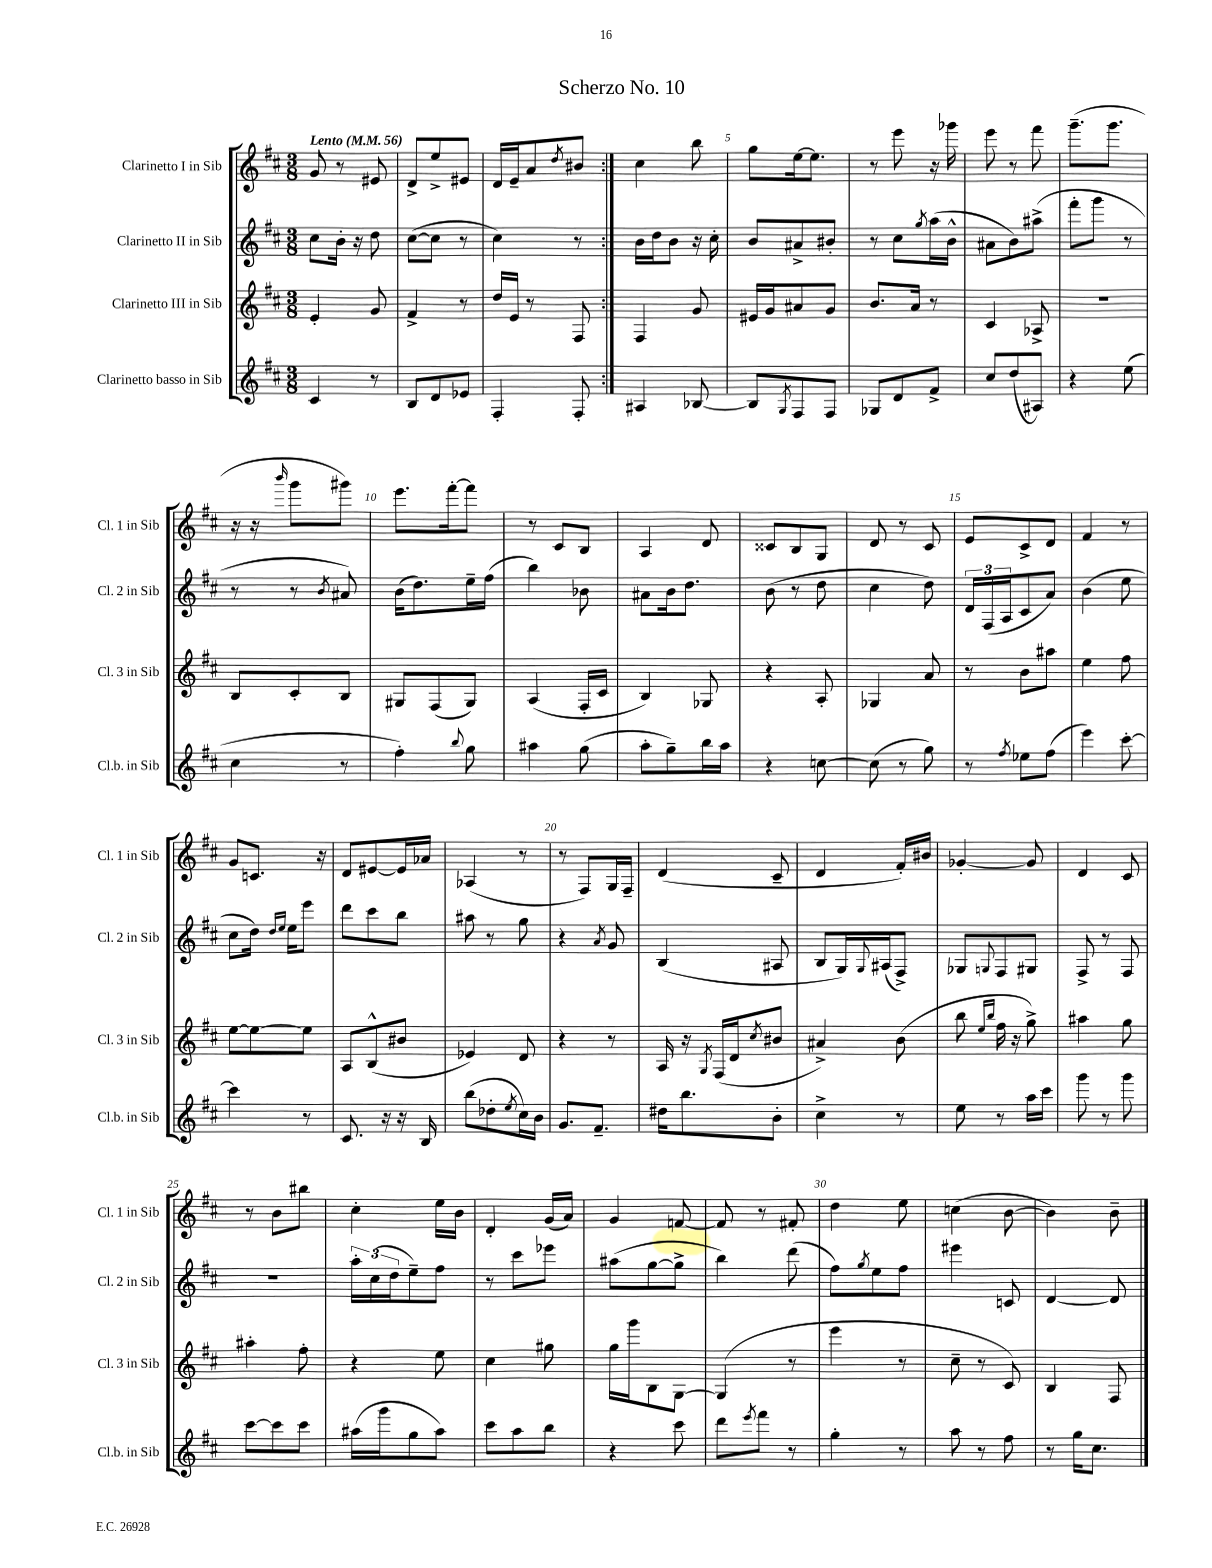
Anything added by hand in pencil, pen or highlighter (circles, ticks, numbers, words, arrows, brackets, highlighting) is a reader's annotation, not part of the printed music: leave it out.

**kern	**kern	**kern	**kern
*part4	*part3	*part2	*part1
*staff4	*staff3	*staff2	*staff1
*I"Clarinetto basso in Sib	*I"Clarinetto III in Sib	*I"Clarinetto II in Sib	*I"Clarinetto I in Sib
*I'Cl.b. in Sib	*I'Cl. 3 in Sib	*I'Cl. 2 in Sib	*I'Cl. 1 in Sib
*clefG2	*clefG2	*clefG2	*clefG2
*k[f#c#]	*k[f#c#]	*k[f#c#]	*k[f#c#]
*M3/8	*M3/8	*M3/8	*M3/8
*MM56	*MM56	*MM56	*MM56
=1	=1	=1	=1
!	!	!	!LO:TX:a:B:t=Lento
4c#/	4e'/	8cc#\L	8g/
.	.	16b'\Jk	8r
.	.	16r	.
8r	8g/	8dd\	8e#X/
=2	=2	=2	=2
8B/L	4f#^/	([8cc#\L	8d^/L
8d/	.	8cc#\J]	8ee^/
8e-X/J	8r	8r	8e#X/J
=3	=3	=3	=3
4F#'/	16dd/LL	4cc#\)	16d/LL
.	16e/JJ	.	16e~/J
.	8r	.	8a/
.	.	.	8qdd/
8F#'/	8F#/	8r	8b#X/J
=4:|!	=4:|!	=4:|!	=4:|!
4A#X/	4F#/	16b\LL	4cc#\
.	.	16dd\J	.
.	.	8b\J	.
[8B-X/	8g/	16r	8bb\
.	.	16cc#'\	.
=5	=5	=5	=5
8B-/L]	16e#X/LL	8b/L	8gg\L
.	16g/J	.	.
8qG/	.	.	.
8F#/	8a#X/	8a#X^/	[16ee\k
.	.	.	8.ee\J]
8F#/J	8g/J	8b#X'/J	.
=6	=6	=6	=6
8G-X/L	8.b/L	8r	8r
8d/	.	8cc#\L	8eee\
.	16a/Jk	.	.
.	.	8qgg/	.
8f#^/J	8r	(16aa\L	16r
.	.	16b^^\JJ	16ggg-X\
=7	=7	=7	=7
8cc#/L	4c#/	8a#X\L	8eee\
(8dd/	.	8b\)	8r
8A#X/J)	8A-X^/	(8aa#X^\J	8fff#\
=8	=8	=8	=8
4r	4.r	8fff#'\L	(8.ggg~\L
.	.	8ggg\J	.
.	.	.	8.ggg\J
(8ee\	.	8r	.
!!LO:LB:g=z
=9	=9	=9	=9
4cc#\	8B/L	8r	16r
.	.	.	16r
.	.	.	16qqbbb/
.	8c#'/	8r	8ggg\L
.	.	8qb/	.
8r	8B/J	8a#X/)	8ggg#X\J)
=10	=10	=10	=10
4ff#'\)	8G#X/L	(16b\KL	8.eee\L
.	.	8.dd\)	.
.	(8F#/	.	.
.	.	.	[16fff#'\k
8qqbb/	.	.	.
8gg\	8G#/J)	16ee~\L	8fff#\J]
.	.	(16ff#\JJ	.
=11	=11	=11	=11
4aa#X\	(4A/	4bb\)	8r
.	.	.	8c#/L
(8gg\	16F#'/LL	8b-X\	8B/J
.	16c#/JJ	.	.
=12	=12	=12	=12
8aa'\L	4B/)	8a#X\L	4A/
8gg~\)	.	16b\k	.
.	.	8.dd\J	.
16bb\L	8G-X/	.	8d/
16aa\JJ	.	.	.
=13	=13	=13	=13
4r	4r	(8b\	8c##X/L
.	.	8r	8B/
[8ccn\	8A'/	8dd\	8G/J
=14	=14	=14	=14
(8cc\]	4G-X/	4cc#\	8d/
8r	.	.	8r
8gg\)	8a/	8dd\)	8c#/
=15	=15	=15	=15
8r	8r	24d/LL	8e/L
.	.	(24F#/	.
.	.	24A/J	.
8qff#/	.	.	.
8ee-X\L	8b\L	8c#/	8c#^/
(8ff#\J	8aa#X\J	8a/J)	8d/J
=16	=16	=16	=16
4eee\)	4ee\	(4b\	4f#/
[8ccc#'\	8ff#\	8ee\	8r
!!LO:LB:g=z
=17	=17	=17	=17
4ccc#\]	[8ee\L	8cc#\L	8g/L
.	8ee\_	16dd\Jk)	8.cn/J
.	.	16qqdd/LL	.
.	.	16qqee/JJ	.
.	.	16ee\KL	.
8r	8ee\J]	8eee\J	.
.	.	.	16r
=18	=18	=18	=18
8.c#/	8A/L	8ddd\L	8d/L
.	(8B^^/	8ccc#\	[8e#X/
16r	.	.	.
16r	8b#X/J	8bb\J	16e#/L]
16B/	.	.	16a-X/JJ
=19	=19	=19	=19
(8bb\L	4e-X/)	8aa#X\	(4A-X/
8dd-X'\	.	8r	.
8qee/	.	.	.
16cc#\L)	8d/	8gg\	8r
16b\JJ	.	.	.
=20	=20	=20	=20
8.g/L	4r	4r	8r
.	.	.	8F#/L)
8.f#~/J	.	.	.
.	.	8qa/	.
.	8r	8g/	16G/L
.	.	.	16F#~/JJ
=21	=21	=21	=21
16dd#X\KL	16A/	(4B/	(4d/
8.bb\	16r	.	.
.	8qG/	.	.
.	(16F#/LL	.	.
.	16d/J	.	.
.	8qcc#/	.	.
8b'\J	8b#X/J	8A#X/	8c#~/
=22	=22	=22	=22
4cc#^\	4a#X^/)	8B/L	4d/
.	.	16G/L)	.
.	.	8qqG/	.
.	.	(16A#X/J	.
8r	(8b\	8F#^/J)	16f#'/LL)
.	.	.	16b#X/JJ
=23	=23	=23	=23
8ee\	8bb\	8G-X/L	[4g-X'/
.	16qqee/LL	.	.
.	16qqbb/JJ	8qqGn/	.
8r	16ff#\	8F#/	.
.	16r	.	.
16aa\LL	8gg^\)	8G#X/J	8g-/]
16ccc#\JJ	.	.	.
=24	=24	=24	=24
8ggg\	4aa#X\	8F#^/	4d/
8r	.	8r	.
8ggg\	8gg\	8F#/	8c#/
!!LO:LB:g=z
=25	=25	=25	=25
[8ccc#\L	4aa#X'\	4.r	8r
8ccc#\]	.	.	8b\L
8ccc#\J	8ff#'\	.	8bb#X\J
=26	=26	=26	=26
(16aa#X\LL	4r	24aa'\LL	4cc#'\
.	.	(24cc#\	.
16ggg\J	.	.	.
.	.	24dd\J	.
8gg\	.	8ee~\)	.
8aa#\J)	8ee\	8ff#\J	16ee\LL
.	.	.	16b\JJ
=27	=27	=27	=27
8ccc#\L	4cc#\	8r	4d'/
8aa\	.	8ccc#\L	.
8bb\J	8gg#X\	8eee-X\J	(16g/LL
.	.	.	16a/JJ)
=28	=28	=28	=28
4r	16gg\LL	(8aa#X\L	4g/
.	16ggg\J	.	.
.	8B\	[8gg\	.
8ccc#\	[8G\J	8gg^\J]	[8fn/
=29	=29	=29	=29
8ddd\L	(4G/]	4bb\)	8f/]
8qeee/	.	.	.
8fff#\J	.	.	8r
8r	8r	(8ddd\	8f#X'/
=30	=30	=30	=30
4gg'\	4eee\	8ff#\L)	4dd\
.	.	8qgg/	.
.	.	8ee\	.
8r	8r	8ff#\J	8ee\
=31	=31	=31	=31
8aa\	8cc#~\	4eee#X\	(4ccn\
8r	8r	.	.
8ff#\	8c#/)	8cn/	[8b\
=32	=32	=32	=32
8r	4B/	[4d/	4b\])
16gg\KL	.	.	.
8.cc#\J	.	.	.
.	8F#/	8d/]	8b~\
==	==	==	==
*-	*-	*-	*-
